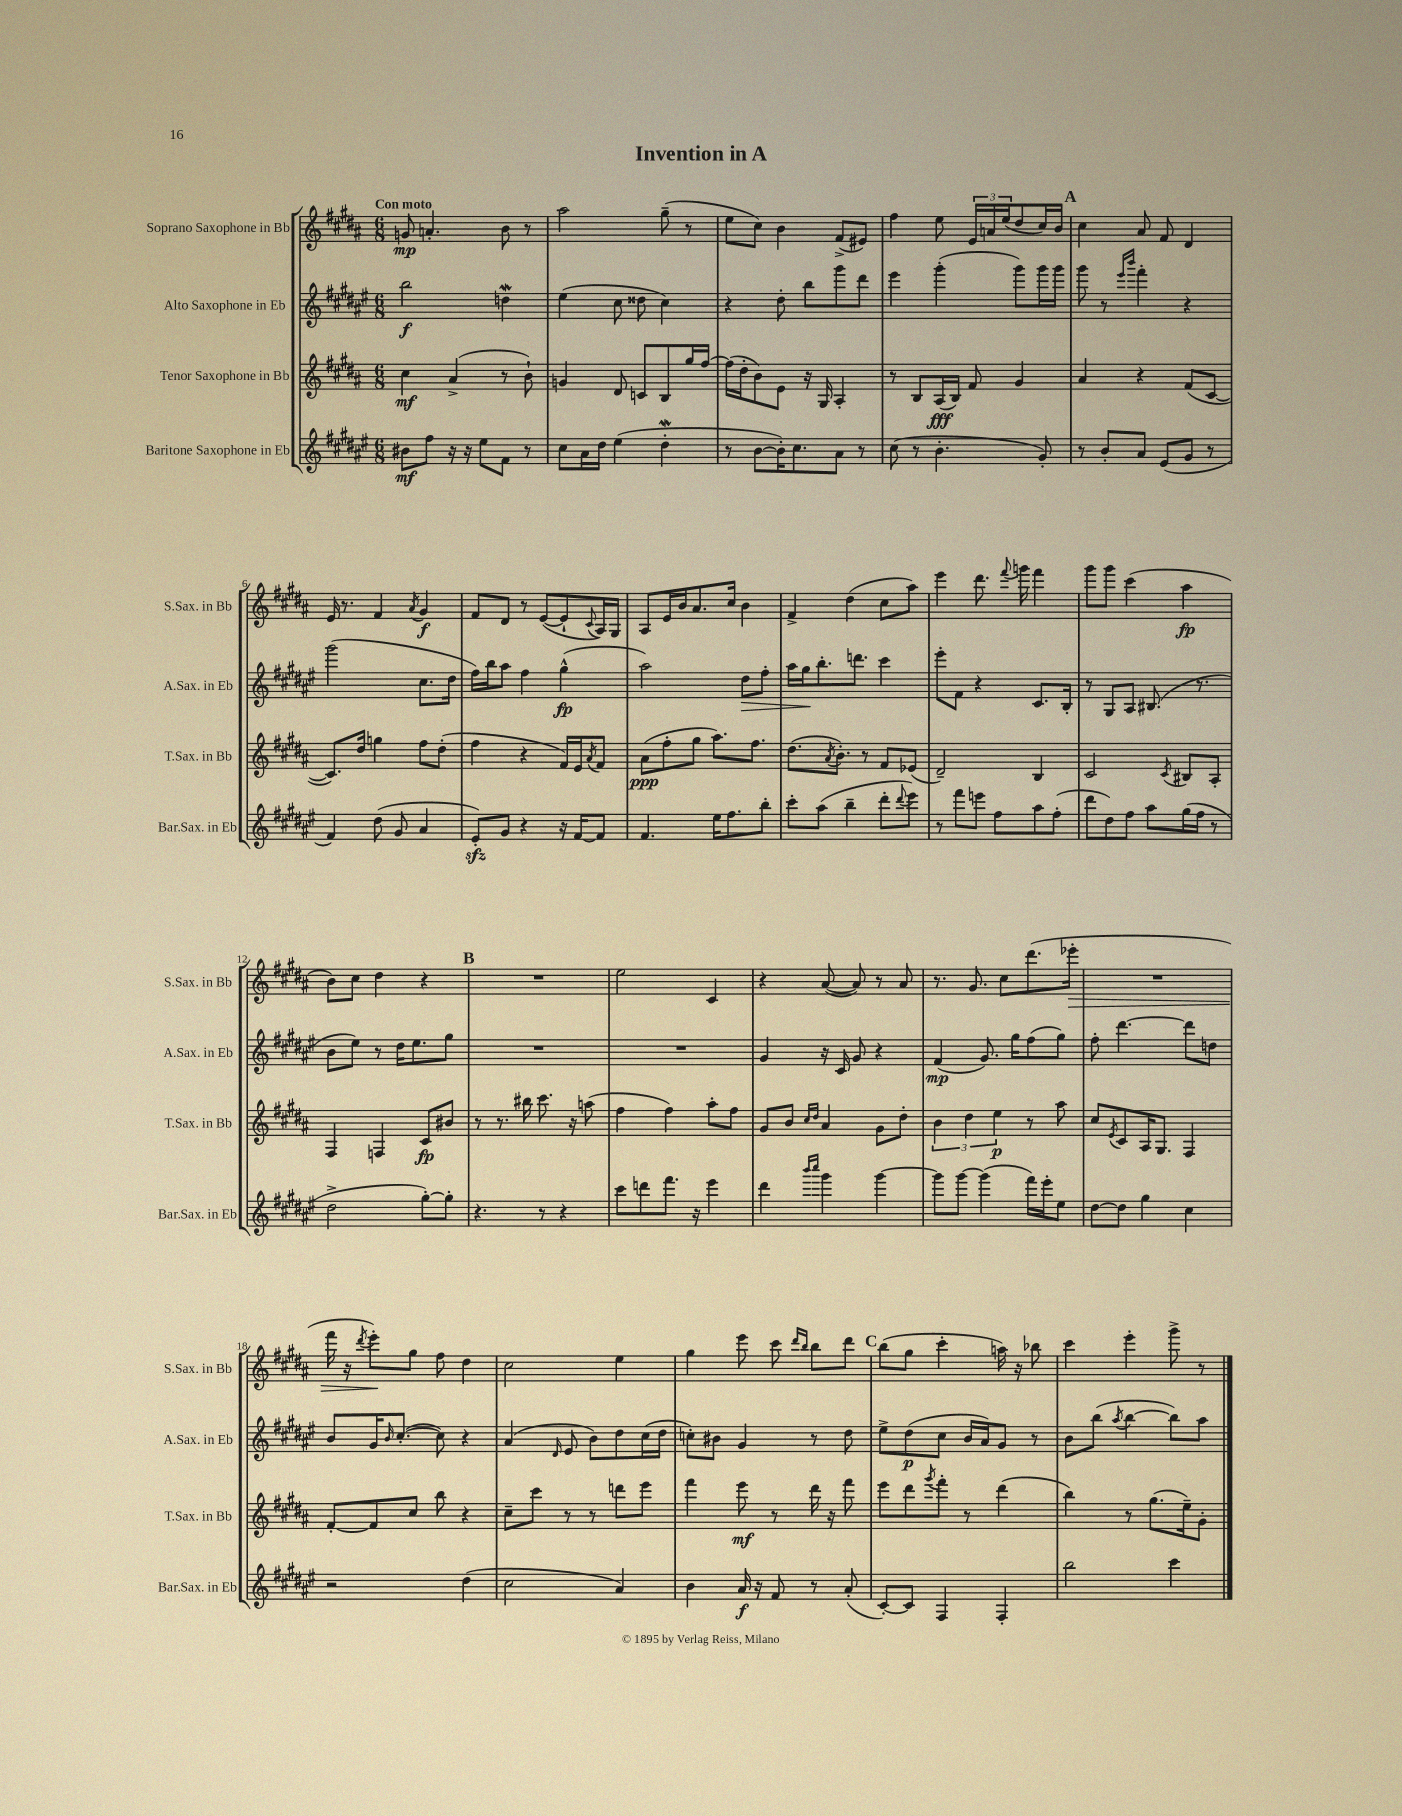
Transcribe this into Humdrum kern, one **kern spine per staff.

**kern	**dynam	**kern	**dynam	**kern	**dynam	**kern	**dynam
*part4	*part4	*part3	*part3	*part2	*part2	*part1	*part1
*staff4	*staff4	*staff3	*staff3	*staff2	*staff2	*staff1	*staff1
*I"Baritone Saxophone in Eb	*	*I"Tenor Saxophone in Bb	*	*I"Alto Saxophone in Eb	*	*I"Soprano Saxophone in Bb	*
*I'Bar.Sax. in Eb	*	*I'T.Sax. in Bb	*	*I'A.Sax. in Eb	*	*I'S.Sax. in Bb	*
*clefG2	*	*clefG2	*	*clefG2	*	*clefG2	*
*k[f#c#g#d#a#e#]	*	*k[f#c#g#d#a#]	*	*k[f#c#g#d#a#e#]	*	*k[f#c#g#d#a#]	*
*M6/8	*	*M6/8	*	*M6/8	*	*M6/8	*
=1	=1	=1	=1	=1	=1	=1	=1
!	!	!	!	!	!	!LO:TX:a:B:t=Con moto	!
8b#X\L	mf	4cc#\	mf	2bb\	f	8gn/	mp
8ff#\J	.	.	.	.	.	4.an'/	.
16r	.	(4a#^/	.	.	.	.	.
16r	.	.	.	.	.	.	.
8ee#\L	.	.	.	.	.	.	.
8f#\J	.	8r	.	4ddnw\	.	8b\	.
8r	.	8b`\)	.	.	.	8r	.
=2	=2	=2	=2	=2	=2	=2	=2
8cc#\L	.	4gn/	.	(4ee#\	.	2aa#\	.
16a#\L	.	.	.	.	.	.	.
16dd#\JJ	.	.	.	.	.	.	.
(4ee#\	.	8d#/	.	8cc#\	.	.	.
.	.	8cn/L	.	8dd##X\	.	.	.
4dd#W'\	.	8B/	.	4cc#\)	.	(8gg#~\	.
.	.	16gg#/L	.	.	.	8r	.
.	.	[16ff#/JJ	.	.	.	.	.
=3	=3	=3	=3	=3	=3	=3	=3
8r	.	(16ff#\LL]	.	4r	.	8ee\L	.
.	.	16dd#'\J	.	.	.	.	.
[8b\L	.	8b\)	.	.	.	8cc#\J)	.
16b'\K])	.	8e\J	.	8dd#'\	.	4b\	.
8.cc#\	.	.	.	.	.	.	.
.	.	16r	.	8bb\L	.	.	.
.	.	16G#/	.	.	.	.	.
8a#\J	.	4A#'/	.	8ggg#\	.	(8f#^/L	.
8r	.	.	.	8ddd#\J	.	8e#X/J)	.
=4	=4	=4	=4	=4	=4	=4	=4
(8cc#\	.	8r	.	4eee#\	.	4ff#\	.
8r	.	8B/L	.	.	.	.	.
4.b'\	.	(16A#/L	fff	(4ggg#'\	.	8ee\	.
.	.	16B/JJ)	.	.	.	.	.
.	.	8f#/	.	.	.	24e/LL	.
.	.	.	.	.	.	24an/	.
.	.	.	.	.	.	(24ee/J	.
.	.	4g#/	.	8ggg#\L)	.	8dd#/	.
8g#'/)	.	.	.	16ggg#\L	.	16cc#/L)	.
.	.	.	.	16ggg#\JJ	.	16b/JJ	.
!!LO:REH:place=s1:t=A
=5	=5	=5	=5	=5	=5	=5	=5
8r	.	4a#/	.	8ggg#\	.	4cc#\	.
8b'/L	.	.	.	8r	.	.	.
.	.	.	.	16qqeee#/LL	.	.	.
.	.	.	.	16qqbbb/JJ	.	.	.
8a#/J	.	4r	.	4fff#'\	.	8a#/	.
(8e#/L	.	.	.	.	.	8f#/	.
8g#/J	.	(8f#/L	.	4r	.	4d#/	.
8r	.	[8c#/J	.	.	.	.	.
!!LO:LB:g=z
=6	=6	=6	=6	=6	=6	=6	=6
4f#/)	.	8.c#/L])	.	(2ggg#\	.	16e/	.
.	.	.	.	.	.	8.r	.
.	.	16dd#/Jk	.	.	.	.	.
(8dd#\	.	4ggn\	.	.	.	4f#/	.
8g#/	.	.	.	.	.	.	.
.	.	.	.	.	.	8qa#/	.
4a#/	.	8ff#\L	.	8.cc#\L	.	4g#/	f
.	.	(8dd#'\J	.	.	.	.	.
.	.	.	.	16dd#\Jk	.	.	.
=7	=7	=7	=7	=7	=7	=7	=7
8e#zz'/L)	.	4ff#\	.	16ff#\LL)	.	8f#/L	.
.	.	.	.	16bb\J	.	.	.
8g#/J	.	.	.	8aa#\J	.	8d#/J	.
4r	.	4r	.	4ff#\	.	8r	.
.	.	.	.	.	.	([8e/L	.
16r	.	16f#/LL)	.	(4gg#^^\	fp	8e`/]	.
[16f#/KL	.	16e/J	.	.	.	.	.
.	.	8qa#/	.	.	.	8qqc#/	.
8f#/J]	.	8f#/J	.	.	.	16A#/L)	.
.	.	.	.	.	.	16G#/JJ	.
=8	=8	=8	=8	=8	=8	=8	=8
4.f#/	.	(8a#\L	ppp	2aa#\)	.	8A#/L	.
.	.	8ff#'\	.	.	.	16e/L	.
.	.	.	.	.	.	16b/J	.
.	.	8gg#\J	.	.	.	8.a#/	.
16ee#\KL	.	8.aa#\L)	.	.	.	.	.
8.ff#\	.	.	.	.	.	16cc#/Jk	.
!	!	!	!	!	!LO:HP:b	!	!
.	.	.	.	8dd#\L	>	4b\	.
.	.	8.ff#\J	.	.	.	.	.
8bb'\J	.	.	.	8ff#'\J	.	.	.
=9	=9	=9	=9	=9	=9	=9	=9
8ccc#'\L	.	(8.dd#\L	.	16aa#\LL	.	4f#^/	.
.	.	.	.	16gg#\J	.	.	.
(8aa#\J	.	.	.	8.bb'\	]	.	.
.	.	8qa#/	.	.	.	.	.
.	.	8.b'\J)	.	.	.	.	.
4bb~\	.	.	.	.	.	(4dd#\	.
.	.	.	.	8.dddn\J	.	.	.
.	.	8r	.	.	.	.	.
8ddd#'\L	.	8f#/L	.	4ccc#\	.	8cc#\L	.
8qqddd#/	.	.	.	.	.	.	.
8eee#\J)	.	(8e-X/J	.	.	.	8aa#\J)	.
=10	=10	=10	=10	=10	=10	=10	=10
8r	.	2d#~/)	.	8eee#'\L	.	4eee\	.
8fff#\L	.	.	.	8f#\J	.	.	.
8eeen\J	.	.	.	4r	.	8.ddd#\	.
8ff#\L	.	.	.	.	.	.	.
.	.	.	.	.	.	8qqfff#/	.
.	.	.	.	.	.	16gggn\	.
8aa#\	.	4B/	.	8.c#/L	.	4fff#\	.
(8ff#'\J	.	.	.	.	.	.	.
.	.	.	.	16B'/Jk	.	.	.
=11	=11	=11	=11	=11	=11	=11	=11
8ddd#\L	.	2c#/	.	8r	.	8ggg#\L	.
8dd#\)	.	.	.	8G#/L	.	8ggg#\J	.
8ff#\J	.	.	.	8A#/J	.	(4ccc#\	.
8aa#\L	.	.	.	(8.B#X/	.	.	.
.	.	8qc#/	.	.	.	.	.
(16gg#\L	.	8B#X/L	.	.	.	4aa#\	fp
16ff#\JJ	.	.	.	8.r	.	.	.
8r	.	8A#'/J	.	.	.	.	.
!!LO:LB:g=z
=12	=12	=12	=12	=12	=12	=12	=12
2dd#^\	.	4F#/	.	8b\L	.	8b\L)	.
.	.	.	.	8ee#\J)	.	8cc#\J	.
.	.	4Fn/	.	8r	.	4dd#\	.
.	.	.	.	16dd#\KL	.	.	.
.	.	.	.	8.ee#\	.	.	.
[8gg#'\L)	.	8c#/L	fp	.	.	4r	.
8gg#'\J]	.	8b#X/J	.	8gg#\J	.	.	.
!!LO:REH:place=s1:t=B
=13	=13	=13	=13	=13	=13	=13	=13
4.r	.	8r	.	2.r	.	2.r	.
.	.	8.r	.	.	.	.	.
.	.	16bb#X\	.	.	.	.	.
8r	.	8.ccc#\	.	.	.	.	.
4r	.	.	.	.	.	.	.
.	.	16r	.	.	.	.	.
.	.	(8aan\	.	.	.	.	.
=14	=14	=14	=14	=14	=14	=14	=14
8ccc#\L	.	4ff#\	.	2.r	.	2ee\	.
8dddn\	.	.	.	.	.	.	.
8.fff#\J	.	4ff#\)	.	.	.	.	.
16r	.	.	.	.	.	.	.
4eee#\	.	8aa#'\L	.	.	.	4c#/	.
.	.	8ff#\J	.	.	.	.	.
=15	=15	=15	=15	=15	=15	=15	=15
4ddd#\	.	8g#/L	.	4g#/	.	4r	.
.	.	8b/J	.	.	.	.	.
16qqbbb/LL	.	16qqcc#/LL	.	.	.	.	.
16qqcccc#/JJ	.	16qqdd#/JJ	.	.	.	.	.
4ggg#\	.	4a#/	.	16r	.	([8a#/	.
.	.	.	.	16c#/	.	.	.
.	.	.	.	8g#/	.	8a#/])	.
[4ggg#\	.	8g#\L	.	4r	.	8r	.
.	.	8dd#'\J	.	.	.	8a#/	.
=16	=16	=16	=16	=16	=16	=16	=16
8ggg#\L]	.	6b\	.	(4f#/	mp	8.r	.
[8ggg#\J	.	.	.	.	.	.	.
.	.	6dd#\	.	.	.	.	.
.	.	.	.	.	.	8.g#/	.
(4ggg#\]	.	.	.	8.g#/)	.	.	.
.	.	6ee\	p	.	.	.	.
.	.	.	.	.	.	8cc#\L	.
.	.	.	.	16gg#\KL	.	.	.
16fff#\LL)	.	8r	.	(8ff#\	.	(8.ddd#\	.
16eee#'\J	.	.	.	.	.	.	.
8ee#\J	.	8aa#\	.	8gg#\J)	.	.	.
!	!	!	!	!	!	!	!LO:HP:b
.	.	.	.	.	.	16eee-X'\Jk	>
=17	=17	=17	=17	=17	=17	=17	=17
[8dd#\L	.	8cc#/L	.	8ff#'\	.	2.r	.
.	.	8qe/	.	.	.	.	.
8dd#\J]	.	8c#/	.	[4.ddd#\	.	.	.
4gg#\	.	16A#/K	.	.	.	.	.
.	.	8.G#/J	.	.	.	.	.
4cc#\	.	4F#/	.	8ddd#\L]	.	.	.
.	.	.	.	8ddn\J	.	.	.
!!LO:LB:g=z
=18	=18	=18	=18	=18	=18	=18	=18
2r	.	[8f#'/L	.	8b/L	.	16fff#\	.
.	.	.	.	.	.	16r	.
.	.	.	.	.	.	8qddd#/	.
.	.	8f#/]	.	16g#/K	.	8eee'\L)	.
.	.	.	.	16qqb/	.	.	.
.	.	.	.	([8.cc#'/J	.	.	.
.	.	8cc#/J	.	.	.	8gg#\J	]
.	.	8bb\	.	8cc#\])	.	8ff#\	.
(4dd#\	.	4r	.	4r	.	4dd#\	.
=19	=19	=19	=19	=19	=19	=19	=19
2cc#\	.	8cc#~\L	.	(4a#/	.	2cc#\	.
.	.	8ccc#\J	.	.	.	.	.
.	.	.	.	16qqd#/	.	.	.
.	.	8r	.	8e#/	.	.	.
.	.	8r	.	8b\L)	.	.	.
4a#/)	.	8dddn\L	.	8dd#\	.	4ee\	.
.	.	8eee\J	.	(16cc#\L	.	.	.
.	.	.	.	16dd#\JJ	.	.	.
=20	=20	=20	=20	=20	=20	=20	=20
4b\	.	4fff#\	.	8ccn'\L)	.	4gg#\	.
.	.	.	.	8b#X\J	.	.	.
16a#/	f	8eee\	mf	4g#/	.	8eee\	.
16r	.	.	.	.	.	.	.
8f#/	.	8r	.	.	.	8ccc#\	.
.	.	.	.	.	.	16qqddd#/LL	.
.	.	.	.	.	.	16qqbb/JJ	.
8r	.	16ddd#\	.	8r	.	8bb\L	.
.	.	16r	.	.	.	.	.
(8a#'/	.	8fff#\	.	8dd#\	.	8ddd#\J	.
!!LO:REH:place=s1:t=C
=21	=21	=21	=21	=21	=21	=21	=21
[8c#'/L)	.	8eee\L	.	8ee#^\L	.	(8bb\L	.
8c#/J]	.	8ddd#\	.	(8dd#\	p	8gg#\J	.
.	.	8qggg#/	.	.	.	.	.
4F#/	.	8fff#'\J	.	8cc#\J	.	4ccc#'\	.
.	.	8r	.	16b/LL	.	.	.
.	.	.	.	16a#/J)	.	.	.
4F#'/	.	(4ddd#\	.	8g#/J	.	16aan\)	.
.	.	.	.	.	.	16r	.
.	.	.	.	8r	.	8bb-X\	.
=22	=22	=22	=22	=22	=22	=22	=22
2bb\	.	4bb\)	.	8b\L	.	4ccc#\	.
.	.	.	.	(8bb\J	.	.	.
.	.	.	.	8qaa#/	.	.	.
.	.	8r	.	[4bb\	.	4eee'\	.
.	.	(8.gg#\L	.	.	.	.	.
4ccc#\	.	.	.	8bb\L])	.	8ggg#^\	.
.	.	16ee~\k)	.	.	.	.	.
.	.	8g#'\J	.	8aa#\J	.	8r	.
==	==	==	==	==	==	==	==
*-	*-	*-	*-	*-	*-	*-	*-
